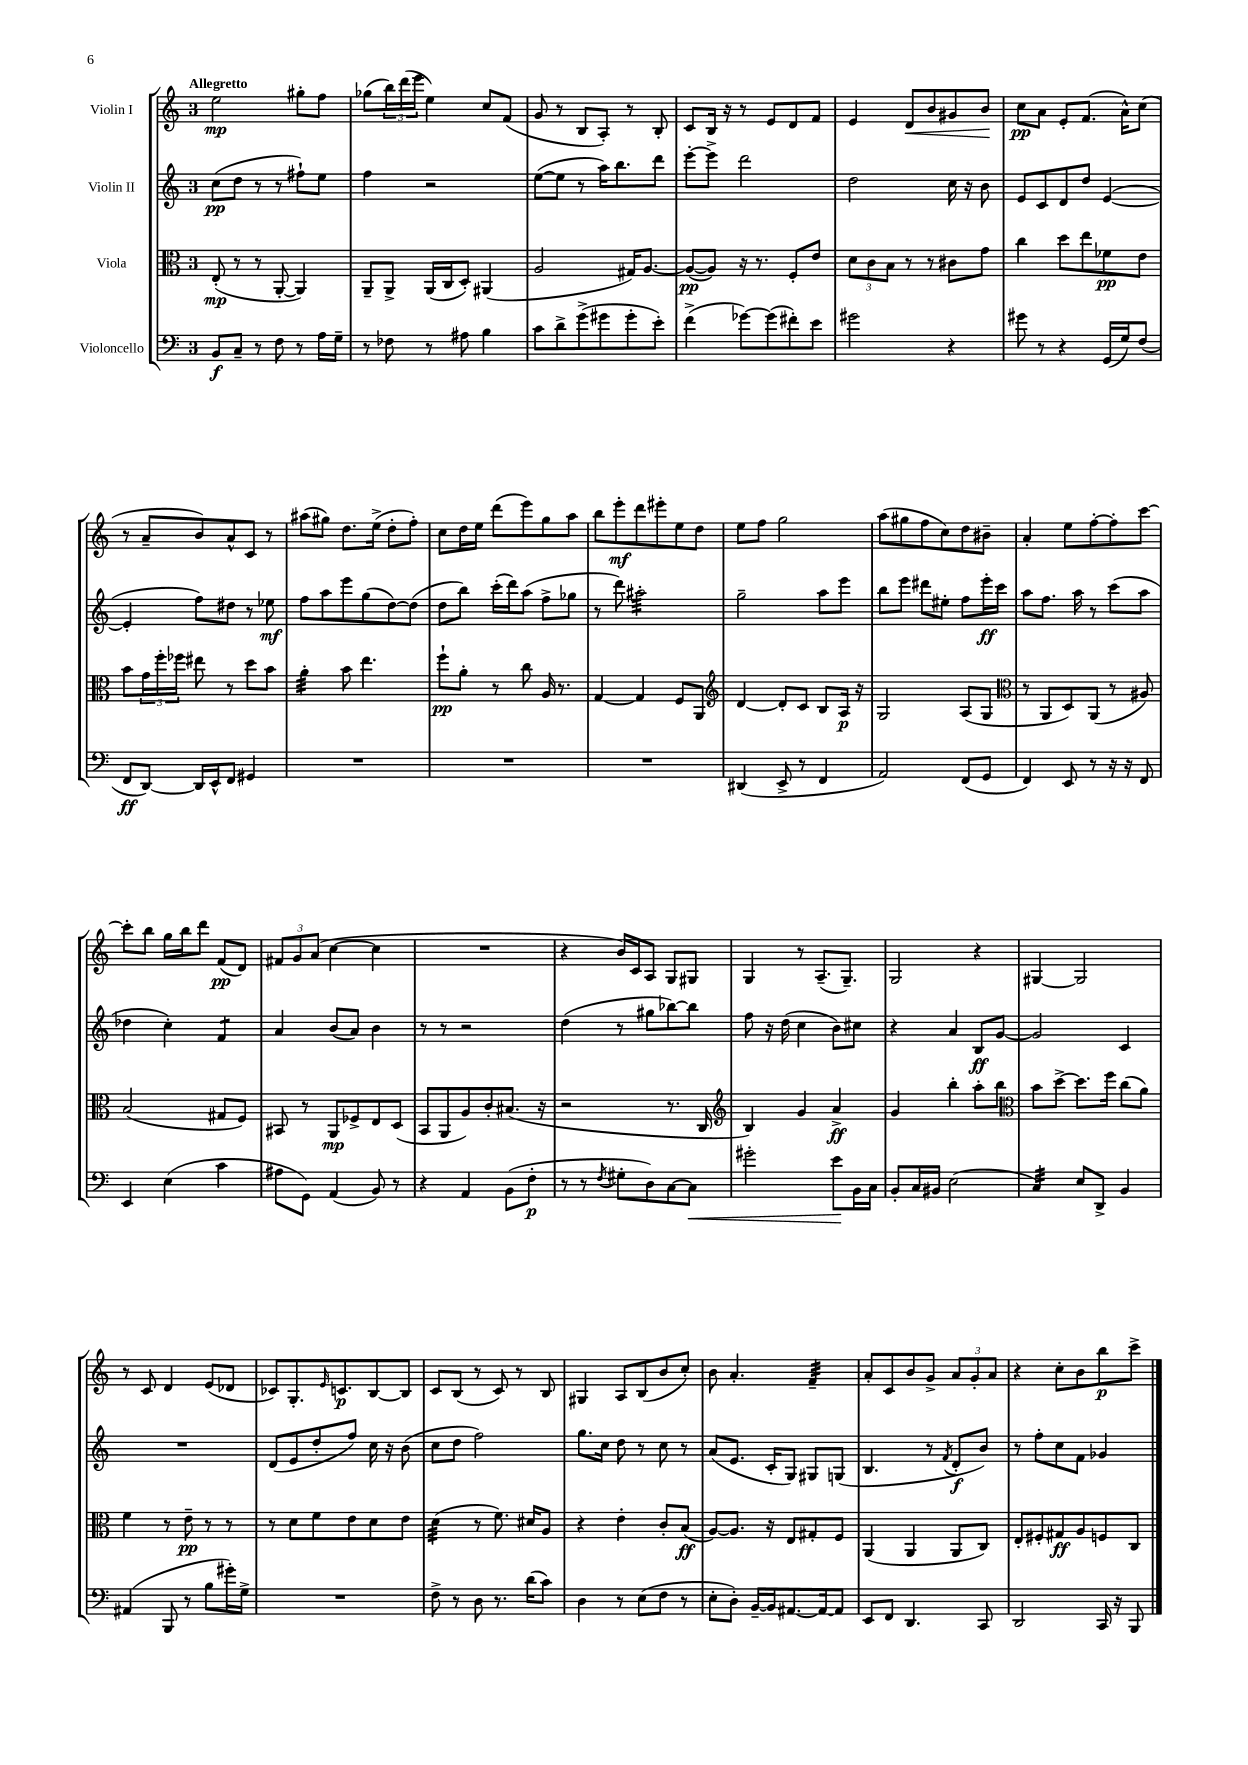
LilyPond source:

<<
\new StaffGroup <<
\new Staff = "s0" \with { instrumentName = "Violin I" } {
    \clef treble \key c \major \once \override Staff.TimeSignature.style = #'single-digit \time 3/4 \tempo "Allegretto"
    e''2\mp gis''8-. f''8 |
    ges''8( \tuplet 3/2 { b''16) d'''16( e'''16 } e''4) c''8 f'8( |
    g'8 r8 b8 a8-.) r8 b8-. |
    c'8 b16 r16 r8 e'8 d'8 f'8 |
    e'4 d'8\< b'8 gis'8 b'8\! |
    c''8\pp a'8 e'8-. f'8.( a'16-^) c''8( |
    r8 a'8-- b'8) a'8-^ c'8 r8 |
    ais''8( gis''8) d''8. e''16->( d''8-. f''8-.) |
    c''8 d''16 e''16 d'''8( e'''8) g''8 a''8 |
    b''8 e'''8-.\mf d'''8 eis'''8-. e''8 d''8 |
    e''8 f''8 g''2 |
    a''8( gis''8 f''8 c''8) d''8 bis'8-- |
    a'4-. e''8 f''8~-. f''8-. c'''8~ |
    c'''8-. b''8 g''16 b''16 d'''8 f'8\pp( d'8) |
    \tuplet 3/2 { fis'8 g'8 a'8( } c''4~ c''4 |
    R2. |
    r4 b'16) c'16 a8 g8 gis8 |
    g4 r8 a8.--( g8.--) |
    g2 r4 |
    gis4~ gis2 |
    r8 c'8 d'4 e'8( des'8 |
    ces'8) g8.-. \grace { e'16 } c'8.\p b8~ b8 |
    c'8 b8( r8 c'8) r8 b8 |
    gis4 a8 b8( b'8 c''8-.) |
    b'8 a'4.-. f'4:32-- |
    a'8-. c'8 b'8 g'8-> \tuplet 3/2 { a'8 g'8-. a'8 } |
    r4 c''8-. b'8 b''8\p c'''8-> \bar "|." |
}
\new Staff = "s1" \with { instrumentName = "Violin II" } {
    \clef treble \key c \major \once \override Staff.TimeSignature.style = #'single-digit \time 3/4
    c''8\pp( d''8 r8 r8 fis''8-!) e''8 |
    f''4 r2 |
    e''8~( e''8 r8 a''16) b''8. d'''8 |
    e'''8~-. e'''8-> d'''2 |
    d''2 c''16 r16 b'8 |
    e'8 c'8 d'8 d''8 e'4~( |
    e'4-. f''8) dis''8 r8 ees''8\mf |
    f''8 a''8 e'''8 g''8( d''8~) d''8( |
    d''8 b''8) c'''16-.( d'''16) a''8( f''8-> ges''8 |
    r8 d'''8) ais''2:32-. |
    g''2-- a''8 e'''8 |
    b''8 e'''8 dis'''8 eis''8-. f''8 e'''16-.\ff c'''16 |
    a''8 f''8. a''16 r8 c'''8( a''8 |
    des''4 c''4-.) f'4:8 |
    a'4 b'8( a'8) b'4 |
    r8 r8 r2 |
    d''4( r8 gis''8 bes''8~) bes''8 |
    f''8 r16 d''16( c''4 b'8) cis''8 |
    r4 a'4 b8\ff g'8~ |
    g'2 c'4 |
    R2. |
    d'8( e'8 d''8-. f''8) c''16 r16 b'8( |
    c''8 d''8 f''2) |
    g''8. c''16 d''8 r8 c''8 r8 |
    a'8( e'8. c'16-. g8) gis8 g8( |
    b4. r8 \acciaccatura { f'8 } d'8-.\f b'8) |
    r8 f''8-. c''8 f'8 ges'4 \bar "|." |
}
\new Staff = "s2" \with { instrumentName = "Viola" } {
    \clef alto \key c \major \once \override Staff.TimeSignature.style = #'single-digit \time 3/4
    e8-.\mp( r8 r8 a,8~-. a,4) |
    a,8-- a,8-> a,16( c16 d8-.) ais,4( |
    a2 gis16) a8.~ |
    a8~\pp( a8) r16 r8. f8-. e'8 |
    \tuplet 3/2 { d'8 c'8 b8 } r8 r8 cis'8 g'8 |
    c''4 d''8 e''8 fes'8\pp e'8 |
    b'8 \tuplet 3/2 { g'16 f''16-. fes''16 } eis''8 r8 d''8 b'8 |
    a'4:32-. b'8 e''4. |
    f''8-!\pp a'8-. r8 c''8 a16 r8. |
    g4~ g4 f8 a,8 |
    \clef treble d'4~ d'8-. c'8 b8 a16\p r16 |
    g2 a8( g8 |
    \clef alto r8 a,8 d8) a,8( r8 ais8) |
    b2( gis8 f8) |
    bis,8 r8 a,8\mp fes8-> e8 d8( |
    b,8 a,8 a8) c'8-. bis8.( r16 |
    r2 r8. c16 |
    \clef treble b4) g'4 a'4->\ff |
    g'4 b''4-. a''8-. b''8 |
    \clef alto b'8 d''8~-> d''8. f''16 c''8( a'8) |
    f'4 r8 e'8--\pp r8 r8 |
    r8 d'8 f'8 e'8 d'8 e'8 |
    d'4:32( r8 f'8.) dis'16 a8 |
    r4 e'4-. c'8-. b8\ff( |
    a8~) a8. r16 e8 gis8-. f8 |
    a,4( a,4 a,8 c8) |
    e8-. fis8-. gis8\ff a8 f8 c8 \bar "|." |
}
\new Staff = "s3" \with { instrumentName = "Violoncello" } {
    \clef bass \key c \major \once \override Staff.TimeSignature.style = #'single-digit \time 3/4
    b,8\f c8-- r8 f8 r8 a16 g16-- |
    r8 fes8 r8 ais8 b4 |
    c'8 d'8-> g'8->( gis'8 gis'8-. e'8-.) |
    f'4->( ges'8~) ges'8( fis'8-.) e'8 |
    gis'2 r4 |
    gis'8 r8 r4 g,16( g16) f8( |
    f,8\ff d,8~) d,16 e,16-^ f,8 gis,4 |
    R2. |
    R2. |
    R2. |
    dis,4( e,8-> r8 f,4 |
    a,2) f,8( g,8 |
    f,4) e,8 r8 r16 r16 f,8 |
    e,4 e4( c'4 |
    ais8 g,8) a,4( b,8) r8 |
    r4 a,4 b,8( f8-.\p |
    r8 r8 \acciaccatura { f8 } gis8-. d8) c8~ c8\< |
    gis'2-. e'8\! b,16 c16 |
    b,8-. c16 bis,16 e2( |
    c4:32) e8 d,8-> b,4 |
    ais,4( b,,8 r8 b8 gis'16-.) g16-> |
    R2. |
    f8-> r8 d8 r8. d'16( c'8) |
    d4 r8 e8( f8 r8 |
    e8-. d8-.) b,16~-- b,16 ais,8.~ ais,16~ ais,8 |
    e,8 f,8 d,4. c,8 |
    d,2 c,16 r16 b,,8 \bar "|." |
}
>>
>>
\layout { \context { \Score \remove "Bar_number_engraver" } }
